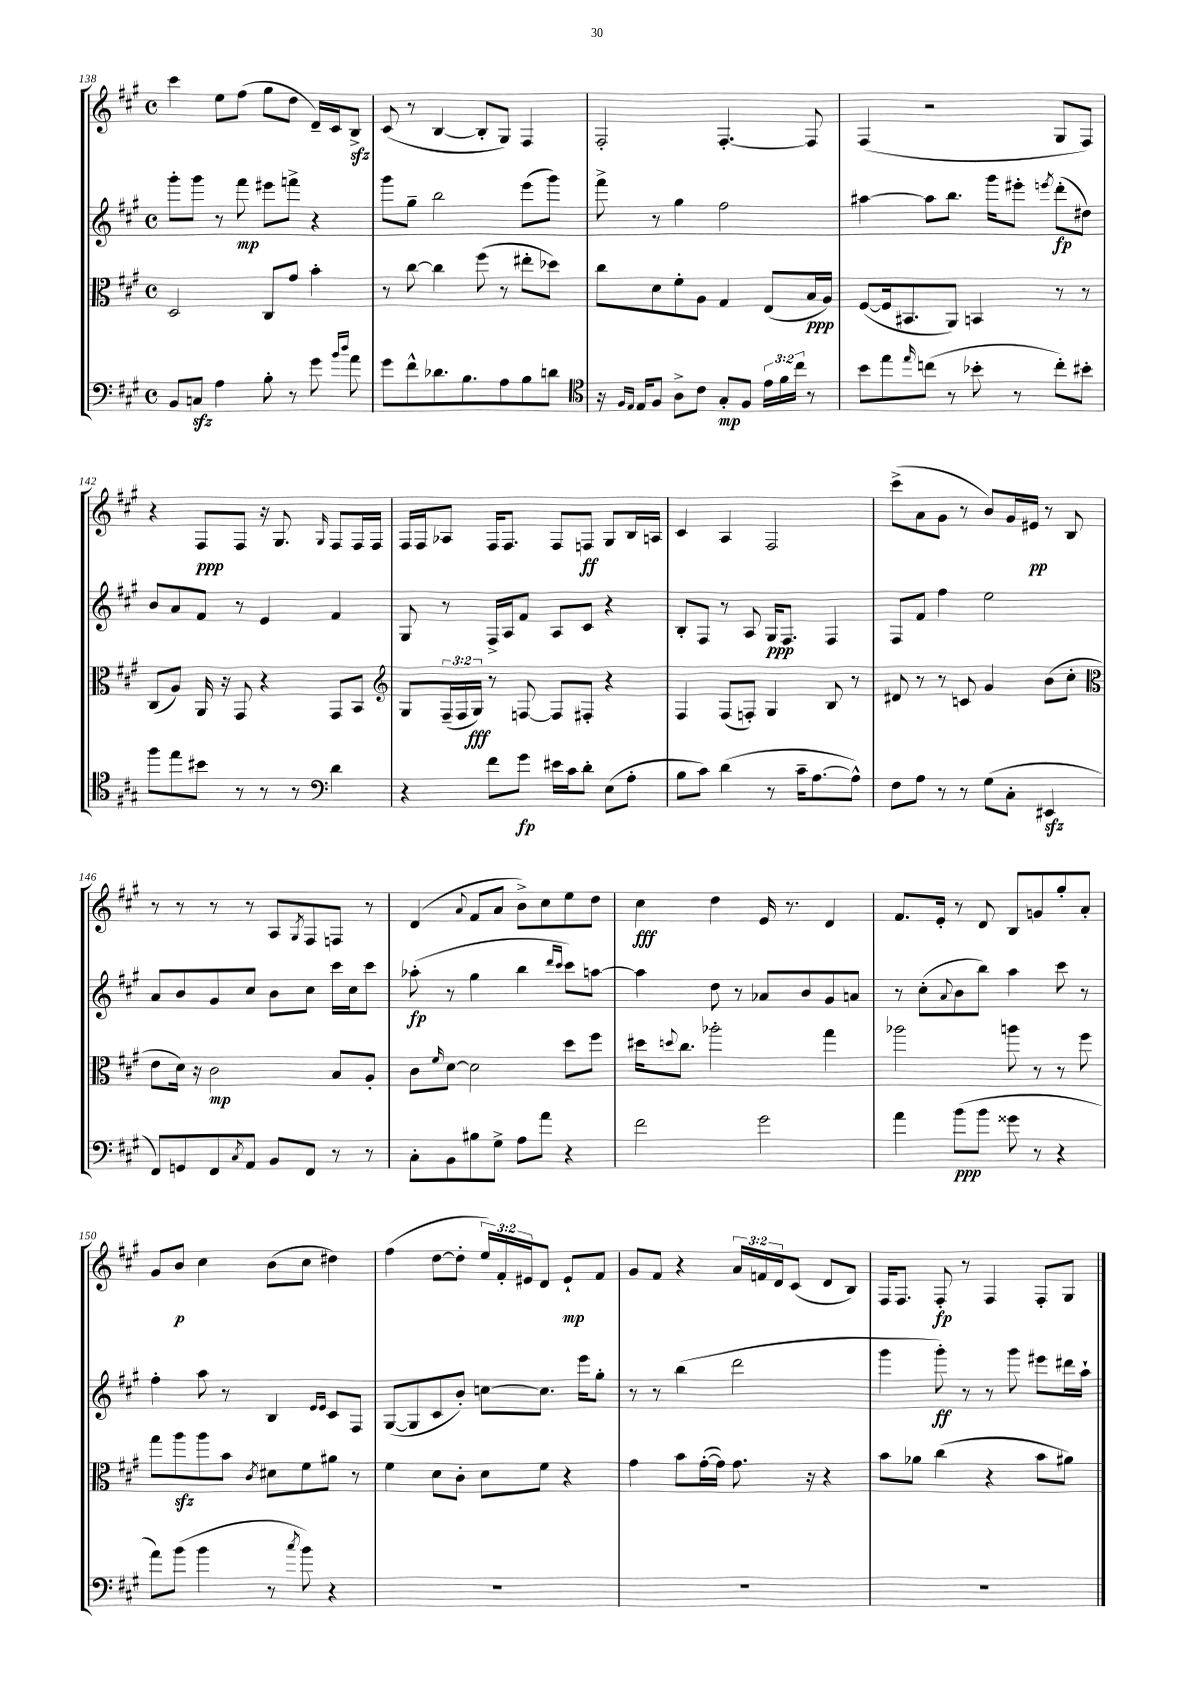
<<
\new StaffGroup <<
\new Staff = "s0" {
    \clef treble \key a \major \defaultTimeSignature \time 4/4 \override Staff.TupletNumber.text = #tuplet-number::calc-fraction-text
    cis'''4 e''8 fis''8( gis''8 d''8 d'16--) cis'16 b8->\sfz |
    cis'8( r8 b4~ b8-. gis8) fis4 |
    fis2-. fis4.~-. fis8 |
    fis4( r2 gis8 fis8) |
    r4 fis8\ppp fis8 r16 gis8. \grace { gis16 } fis8 fis16 fis16 |
    fis16 fis16 aes8 fis16 fis8. fis8 f8\ff gis8 b16 a16 |
    cis'4 a4 fis2 |
    cis'''8->( a'8 gis'8 r8 b'8) gis'16 eis'16\pp r8 b8 |
    r8 r8 r8 r8 a8 \acciaccatura { gis8 } fis8 f8 r8 |
    d'4( \appoggiatura { a'8 } fis'8 a'8 b'8->) cis''8 e''8 d''8 |
    cis''4\fff d''4 e'16 r8. d'4 |
    fis'8. e'16-. r8 d'8 b8 g'8 gis''8-. a'8-. |
    gis'8 b'8\p cis''4 b'8( cis''8 dis''4) |
    fis''4( d''8~ d''8-. \tuplet 3/2 { e''16) fis'16-. eis'16 } d'8 eis'8-!\mp fis'8 |
    gis'8 fis'8 r4 \tuplet 3/2 { a'16 f'16 d'16 } cis'8( d'8 b8) |
    fis16 fis8. fis8-.\fp r8 fis4 fis8-. gis8 \bar "|." |
}
\new Staff = "s1" {
    \clef treble \key a \major \defaultTimeSignature \time 4/4
    gis'''8-. gis'''8 r8 fis'''8\mp eis'''8 f'''8-> r4 |
    gis'''8 gis''8-- b''2 e'''8( gis'''8) |
    fis'''8-> r8 gis''4 fis''2 |
    ais''4~ ais''8 b''8. gis'''16 eis'''8-. \acciaccatura { e'''8 } d'''8-.\fp( dis''8) |
    b'8 a'8 fis'8 r8 e'4 fis'4 |
    gis8 r8 fis16-> a16 fis'8 a8 cis'8 r4 |
    b8-. fis8 r8 a8 gis16\ppp fis8. fis4 |
    fis8 fis'8 fis''4 e''2 |
    a'8 b'8 gis'8 cis''8 b'8 cis''8 cis'''16 cis''16 cis'''8 |
    aes''8-.\fp( r8 gis''4 b''4 \grace { d'''16 cis'''16 } cis'''8) a''8~ |
    a''4 d''8 r8 aes'8 b'8 gis'8 a'8 |
    r8 cis''8-.( \appoggiatura { a'8 } b'8 b''8) a''4 cis'''8 r8 |
    fis''4-. a''8 r8 b4 \grace { e'16 e'16 } cis'8 fis8 |
    gis8~( gis8 cis'8 b'8-.) c''8~ c''8. e'''16 gis''8-. |
    r8 r8 b''4( d'''2 |
    gis'''4 gis'''8-.\ff) r8 r8 gis'''8 eis'''8 dis'''16 a''16-! \bar "|." |
}
\new Staff = "s2" {
    \clef alto \key a \major \defaultTimeSignature \time 4/4 \override Staff.TupletNumber.text = #tuplet-number::calc-fraction-text
    d2 cis8 gis'8 b'4-. |
    r8 cis''8~ cis''4 fis''8( r8 eis''8-. des''8) |
    cis''8 d'8 fis'8-. a8 gis4 e8( b16\ppp a16) |
    fis8~( fis16 bis,8. a,8) b,4 r8 r8 |
    cis8( a8) a,16 r16 gis,8 r4 gis,8 b,8 |
    \clef treble gis8 \tuplet 3/2 { fis16--( fis16 gis16\fff) } r8 f8~ f8 fis8-. r4 |
    fis4 fis8( f8-.) gis4 b8 r8 |
    dis'8 r8 r8 c'8 gis'4 b'8( cis''8-. |
    \clef alto e'8 d'16) r16 cis'2\mp b8 a8-. |
    cis'8 \grace { fis'16 } d'8~ d'2 d''8 fis''8 |
    dis''16 \appoggiatura { d''8 } cis''8. aes''2-. gis''4 |
    aes''2 a''8 r8 r8 fis''8 |
    gis''8 a''8\sfz a''8 b'8 \acciaccatura { cis'8 } dis'8 fis'8 ais'8 r8 |
    fis'4 d'8 cis'8-. d'8 fis'8 r4 |
    gis'4 b'8 gis'16~-.( gis'16) gis'8. r16 r4 |
    b'8 aes'8 cis''4( r4 b'8 ais'8) \bar "|." |
}
\new Staff = "s3" {
    \clef bass \key a \major \defaultTimeSignature \time 4/4 \override Staff.TupletNumber.text = #tuplet-number::calc-fraction-text
    b,8 c8\sfz a4 b8-. r8 gis'8 \grace { b'16 d''16 } a'8 |
    gis'8 fis'8-^ des'8. b8. a8 b8 d'8 |
    \clef tenor r16 \grace { fis16 e16 } e16 fis8 a8-> cis'8 gis8-.\mp fis8 \tuplet 3/2 { e'16 fis'16 cis''16 } r8 |
    b'8 e''8 \grace { e''16 } c''8( r8 bes'8-. r8 c''8-.) bis'8-. |
    fis''8 e''8 bis'8 r8 r8 r8 \clef bass d'4 |
    r4 fis'8 gis'8\fp eis'16 cis'16 d'8-. e8( a8-. |
    b8 cis'8) d'4( r8 cis'16-- a8.~ a8-^) |
    fis8 a8 r8 r8 gis8( cis8-. eis,4\sfz |
    fis,8) g,8 fis,8 \acciaccatura { cis8 } a,8 b,8 fis,8 r8 r8 |
    cis8-. b,8 bis8 gis8-> a8 a'8 r4 |
    fis'2 gis'2 |
    a'4 b'8\ppp( b'8 gisis'8 r8 r4 |
    a'8) b'8( b'4 r8 \acciaccatura { cis''8 } b'8) r4 |
    R1 |
    R1 |
    R1 \bar "|." |
}
>>
>>
\layout { \context { \Score currentBarNumber = #138 } }
